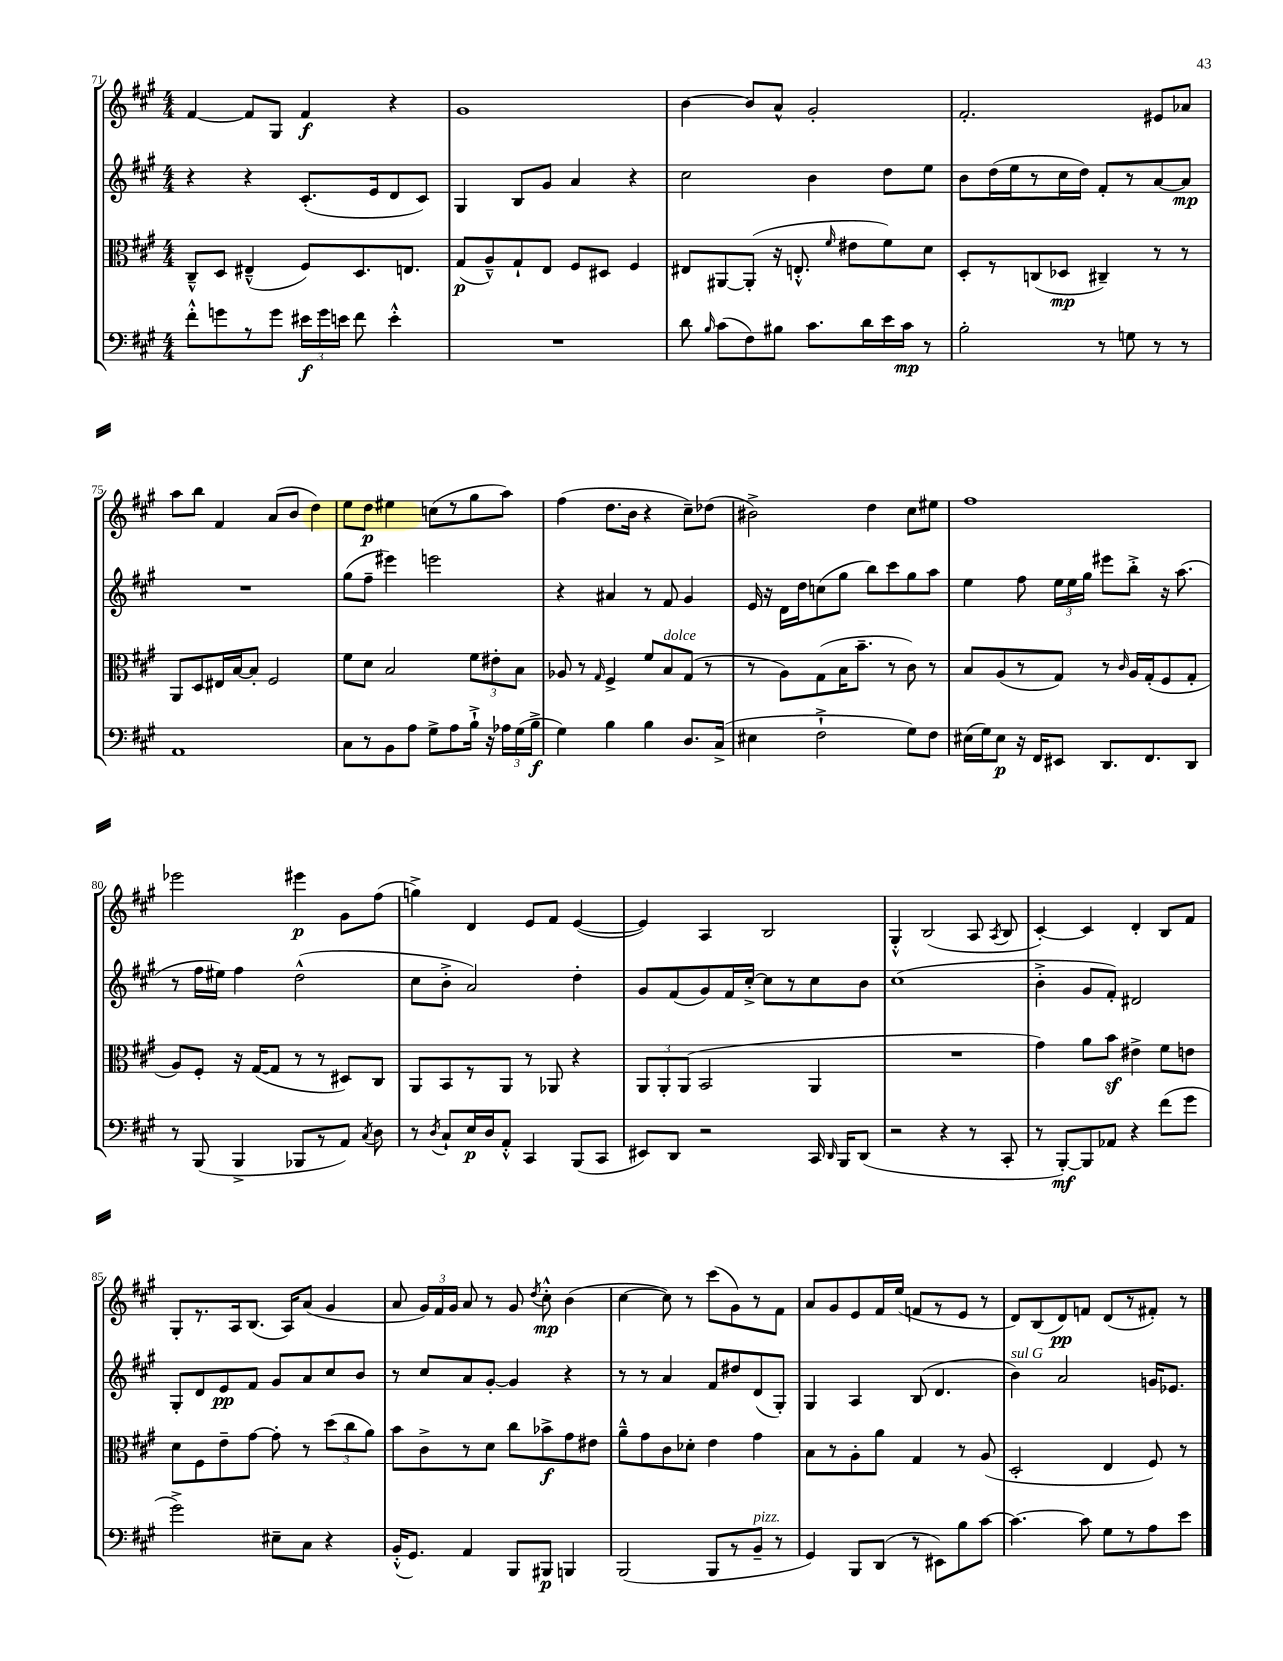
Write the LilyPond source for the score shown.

<<
\new StaffGroup <<
\new Staff = "s0" {
    \clef treble \key a \major \numericTimeSignature \time 4/4
    \autoBeamOff fis'4~ fis'8[ gis8] fis'4\f r4 |
    gis'1 |
    b'4~ b'8[ a'8]-^ gis'2-. |
    fis'2.-. eis'8[ aes'8] |
    a''8[ b''8] fis'4 a'8[( b'8] d''4) |
    e''8[ d''8]\p eis''4 c''8[( r8 gis''8 a''8]) |
    fis''4( d''8.[ b'16] r4 cis''8[--) des''8]( |
    bis'2->) d''4 cis''8[ eis''8] |
    fis''1 |
    ees'''2 eis'''4\p gis'8[ fis''8]( |
    g''4->) d'4 e'8[ fis'8] e'4~( |
    e'4) a4 b2 |
    gis4-.-^ b2( a8 \acciaccatura { a8 } b8 |
    cis'4~-.) cis'4 d'4-. b8[ fis'8] |
    gis8[-. r8. a16 b8.]( a16[) a'8]( gis'4 |
    a'8 \tuplet 3/2 { gis'16[) fis'16 gis'16] } a'8 r8 gis'8 \acciaccatura { d''8 } cis''8-.-^\mp b'4( |
    cis''4~ cis''8) r8 cis'''8[( gis'8) r8 fis'8] |
    a'8[ gis'8 e'8 fis'16 e''16]( f'8[ r8 e'8] r8 |
    d'8[) b8( d'8\pp) f'8] d'8[( r8 fis'8]-.) r8 \bar "|." |
}
\new Staff = "s1" {
    \clef treble \key a \major \numericTimeSignature \time 4/4
    \autoBeamOff r4 r4 cis'8.[-.( e'16 d'8 cis'8]) |
    gis4 b8[ gis'8] a'4 r4 |
    cis''2 b'4 d''8[ e''8] |
    b'8[ d''16( e''16 r8 cis''16 d''16]) fis'8[-. r8 a'8~ a'8]\mp |
    R1 |
    gis''8[( fis''8]-- eis'''4) e'''2 |
    r4 ais'4 r8 fis'8 gis'4 |
    e'16 r16 d'16[ d''16 c''8( gis''8] b''8[) cis'''8 gis''8 a''8] |
    e''4 fis''8 \tuplet 3/2 { e''16[ e''16 gis''16] } eis'''8[ b''8]-.-> r16 a''8.( |
    r8 fis''16[ eis''16]) fis''4 d''2-^( |
    cis''8[ b'8]-.-> a'2) d''4-. |
    gis'8[ fis'8( gis'8) fis'16 cis''16]~-.-> cis''8[ r8 cis''8 b'8] |
    cis''1( |
    b'4-.-> gis'8[ fis'8]-.) dis'2 |
    gis8[-. d'8 e'8\pp fis'8] gis'8[ a'8 cis''8 b'8] |
    r8 cis''8[ a'8 gis'8]~-. gis'4 r4 |
    r8 r8 a'4 fis'8[ dis''8 d'8( gis8]-.) |
    gis4 a4 b8( d'4. |
    b'4^\markup { \italic "sul G" }) a'2 g'16[ ees'8.] \bar "|." |
}
\new Staff = "s2" {
    \clef alto \key a \major \numericTimeSignature \time 4/4
    \autoBeamOff cis8[---^ d8] eis4---^( fis8[) d8. e8.] |
    gis8[\p( a8---^) gis8-! e8] fis8[ dis8] fis4 |
    eis8[ ais,8~ ais,8]-.( r16 e8.-.-^ \grace { fis'16 } eis'8[ fis'8) d'8] |
    d8[-. r8 c8( des8]\mp cis4--) r8 r8 |
    a,8[ d8 eis16 b16~ b8]-. fis2 |
    fis'8[ d'8] b2 \tuplet 3/2 { fis'8[ eis'8-. b8] } |
    aes8 r8 \grace { gis16 } fis4-> fis'8[ b8^\markup { \italic "dolce" } gis8]( r8 |
    r8 a8[) gis8( b16 b'8.]-- r8 cis'8) r8 |
    b8[ a8( r8 gis8]) r8 \grace { cis'16 } a16[ gis16-.( fis8 gis8]-. |
    a8[) fis8]-. r16 gis16[~( gis8] r8 r8 dis8[) cis8] |
    a,8[ b,8 r8 a,8] r8 aes,8 r4 |
    \tuplet 3/2 { a,8[ a,8-. a,8]( } b,2 a,4 |
    R1 |
    gis'4) a'8[ b'8]\sf eis'4-> fis'8[ e'8] |
    d'8[ fis8 e'8-- gis'8]~ gis'8-. r8 \tuplet 3/2 { d''8[( cis''8 a'8]) } |
    b'8[ cis'8-> r8 d'8] cis''8[ bes'8->\f gis'8 eis'8] |
    a'8[---^ gis'8 cis'8 des'8]-. e'4 gis'4 |
    b8[ r8 a8-. a'8] gis4 r8 a8( |
    d2-. e4 fis8) r8 \bar "|." |
}
\new Staff = "s3" {
    \clef bass \key a \major \numericTimeSignature \time 4/4
    \autoBeamOff fis'8[-.-^ g'8 r8 g'8] \tuplet 3/2 { eis'16[\f g'16 e'16] } fis'8 e'4-.-^ |
    R1 |
    d'8 \grace { b16 } cis'8[( fis8) bis8] cis'8.[ d'16 e'16 cis'16]\mp r8 |
    b2-. r8 g8 r8 r8 |
    a,1 |
    cis8[ r8 b,8 a8] gis8[-> a8 b16]-!-> r16 \tuplet 3/2 { aes16[ gis16( b16]->\f } |
    gis4) b4 b4 d8.[ cis16]->( |
    eis4 fis2-!-> gis8[) fis8] |
    eis16[( gis16) eis8]\p r16 fis,16[ eis,8] d,8.[ fis,8. d,8] |
    r8 b,,8( b,,4-> bes,,8[ r8 a,8]) \acciaccatura { cis8 } d8 |
    r8 \acciaccatura { d8 } cis8[-! e16\p d16 a,8]-.-^ cis,4 b,,8[( cis,8] |
    eis,8[) d,8] r2 cis,16 \grace { d,16 } b,,16[ d,8]( |
    r2 r4 r8 cis,8-. |
    r8 b,,8[~-.\mf) b,,8 aes,8] r4 fis'8[( gis'8] |
    gis'2->) eis8[-- cis8] r4 |
    b,16[-.-^( gis,8.]) a,4 b,,8[ bis,,8]\p b,,4 |
    b,,2( b,,8[ r8 b,8]--^\markup { \italic "pizz." } r8 |
    gis,4) b,,8[ d,8]( r8 eis,8[) b8 cis'8]~ |
    cis'4.~ cis'8 gis8[ r8 a8 e'8] \bar "|." |
}
>>
>>
\layout { \context { \Score currentBarNumber = #71 } }
